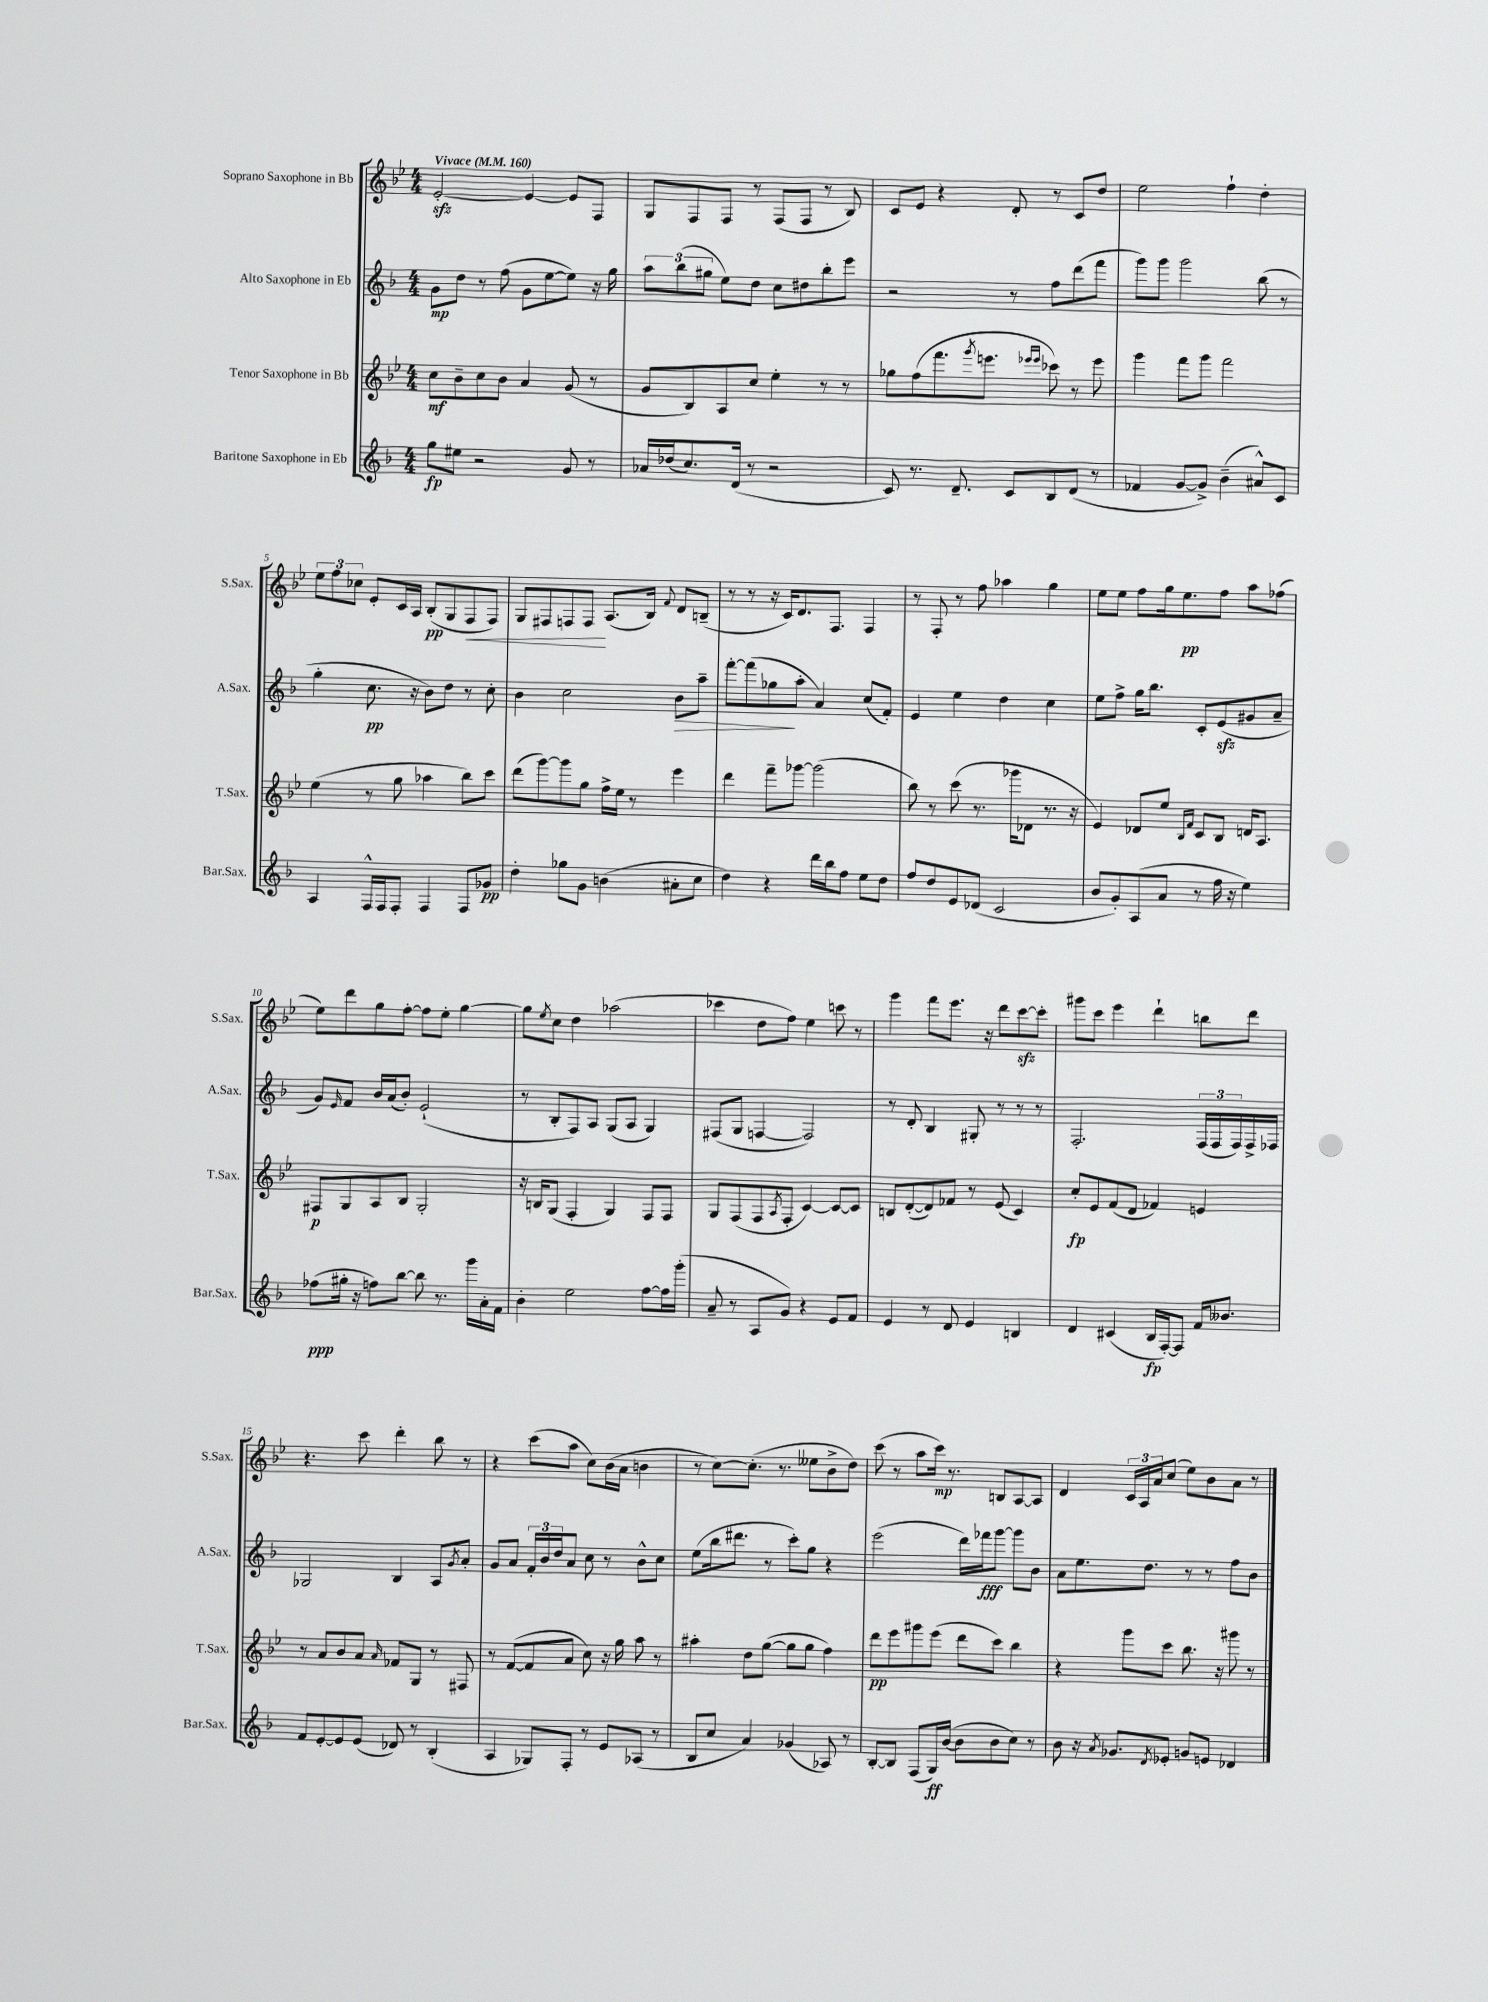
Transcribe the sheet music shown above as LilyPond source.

<<
\new StaffGroup <<
\new Staff = "s0" \with { instrumentName = "Soprano Saxophone in Bb" shortInstrumentName = "S.Sax." } {
    \clef treble \key bes \major \numericTimeSignature \time 4/4 \tempo "Vivace" 4 = 160
    ees'2~-.\sfz ees'4~ ees'8 f8 |
    g8 f8 f8 r8 f8( f8 r8 bes8) |
    c'8 ees'8 r4 d'8-. r8 c'8 d''8 |
    ees''2 f''4-! d''4-. |
    \tuplet 3/2 { ees''8 f''8 ces''8 } ees'8-. c'16 a16 bes8-.\pp( g8 f8\< f8) |
    g8 fis8 f8 f8\! a8.( bes16) \appoggiatura { f'8 } d'8 b8--( |
    r8 r8 r16 c'16) d'8. f8. f4 |
    r8 f8-. r8 f''8 aes''4 g''4 |
    ees''8 ees''8 f''8 g''16 ees''8.\pp f''8 a''8 fes''8( |
    ees''8) d'''8 g''8 f''8~-. f''8 ees''8-. g''4~ |
    g''8 \acciaccatura { ees''8 } c''8 d''4 aes''2( |
    ces'''4 d''8 f''8) ees''4 c'''8 r8 |
    g'''4 f'''8 ees'''8. r16 d'''8 c'''8~\sfz c'''8-. |
    gis'''8 c'''8 ees'''4 d'''4-! b''8 d'''8 |
    r4. c'''8 d'''4-. bes''8 r8 |
    r4 c'''8( a''8 c''8) bes'16( a'16 b'4 |
    r8 c''8~) c''8.-.( r8. eeses''8 bes'8-> d''8) |
    c'''8( r8 a''8 c'''16\mp) r8. b8 a8~ a8 |
    d'4 \tuplet 3/2 { c'16 a16 a'16 } c''8( ees''8) bes'8 a'8 r8 \bar "|." |
}
\new Staff = "s1" \with { instrumentName = "Alto Saxophone in Eb" shortInstrumentName = "A.Sax." } {
    \clef treble \key f \major \numericTimeSignature \time 4/4
    g'8\mp d''8 r8 f''8( g'8 e''8~ e''8) r16 g''16 |
    \tuplet 3/2 { a''8 bes''8( gis''8 } e''8) d''8 c''8 dis''8 bes''8-. e'''8 |
    r2 r8 f''8 d'''8( f'''8 |
    g'''8) g'''8 g'''2 bes''8( r8 |
    g''4-. c''8.\pp r16 bes'8) d''8 r8 c''8-. |
    bes'4 c''2 bes'8\> a''8-- |
    f'''8~-. f'''8( ges''8\! a''8-. a'4) c''8( f'8-.) |
    e'4 e''4 d''4 c''4 |
    e''8 f''8-> g''16 bes''8. c'8-. e'8\sfz( gis'8 a'8-- |
    g'8) \grace { e'16 } f'8 bes'16 a'16( bes'8-.) e'2-!( |
    r8 bes8-. f8) a8 g8( a8 g4) |
    fis8( g8 f4~ f2) |
    r8 d'8-. bes4 gis8-. r8 r8 r8 |
    f2.-. \tuplet 3/2 { f16( f16 f16) } f16-> fes16 |
    ges2 bes4 a8 \acciaccatura { g'8 } a'8-. |
    g'8 a'8 \tuplet 3/2 { f'16-. bes'16 d''16 } a'8 c''8 r8 bes'8-^ c''8 |
    e''8( bes''16 dis'''8. r8 c'''8-.) g''8 r4 |
    e'''2( d'''16) fes'''16\fff g'''8~ g'''8 bes'8 |
    a'8 e''8. d''8. r8 r8 f''8 bes'8 \bar "|." |
}
\new Staff = "s2" \with { instrumentName = "Tenor Saxophone in Bb" shortInstrumentName = "T.Sax." } {
    \clef treble \key bes \major \numericTimeSignature \time 4/4
    c''8\mf bes'8-- c''8 bes'8 a'4 g'8( r8 |
    g'8 bes8) a8 c''8 ees''4-. r8 r8 |
    ges''8 f''8( f'''8. \acciaccatura { g'''8 } e'''8. \grace { ees'''16 ees'''16 } ces'''8) r8 ees'''8 |
    g'''4 f'''8 g'''8 f'''2 |
    ees''4( r8 g''8 aes''4 bes''8) c'''8 |
    d'''8( g'''8~) g'''8 g''8 f''16-> ees''16 r8 ees'''4 |
    d'''4 f'''8-- ges'''8~ ges'''2( |
    bes''8) r8 c'''8( r8. ges'''16 des'8 r8. r16 |
    ees'4) des'8 ees''8 \grace { bes16 f'16 } c'8 bes8 d'16 a8. |
    fis8\p g8 a8 bes8 g2-. |
    r16 b16 g8( f4-. g4) f8 f8 |
    g8 f8( f8 \acciaccatura { a8 } f8-. c'4~) c'8~ c'8 |
    b8 d'8~-.( d'8) fes'8 r8 ees'8( c'4) |
    c''8-.\fp ees'8 f'8( d'8 fes'4) e'4 |
    r8 a'8 bes'8 a'8 \grace { a'16 } fes'8 g8 r8 fis8 |
    r8 f'8~( f'8 a'8 c''8) r16 g''16 a''8 r8 |
    ais''4-. d''8 g''8~( g''8 g''8 f''4) |
    d'''8\pp ees'''8 gis'''8 ees'''8( d'''8 c'''8) bes''4 |
    r4 g'''8 c'''8 bes''8. r16 gis'''8 r8 \bar "|." |
}
\new Staff = "s3" \with { instrumentName = "Baritone Saxophone in Eb" shortInstrumentName = "Bar.Sax." } {
    \clef treble \key f \major \numericTimeSignature \time 4/4
    g''8\fp eis''8 r2 g'8 r8 |
    aes'16 des''16( c''8.) d'16( r8 r2 |
    c'8) r8. d'8.-- c'8 bes8 d'8( r8 |
    fes'4 g'8~ g'8->) bes'4--( ais'8-^) c'8 |
    a4 f16-^ f16 f8-. f4 f8 ges'8\pp |
    d''4-. ges''8 g'8 b'4( ais'8-. c''8 |
    d''4) r4 d'''16 bes''16 f''8 e''8 d''8 |
    f''8 d''8 e'8 des'8( c'2 |
    bes'8 g'8-.) a8( a'8 r8 f''16 r16 e''4) |
    fes''8\ppp( gis''16-. r16 f''8) bes''8~ bes''8 r8. g'''16 a'16-. f'16 |
    bes'4-. e''2 f''8~ f''16 g'''16-.( |
    a'8-- r8 a8 g'8) r4 e'8 f'8 |
    e'4 r8 d'8 e'4 b4 |
    d'4 cis'4( bes16\fp f16~-.) f8 f'16 beses'8. |
    f'8 e'8~-. e'8 e'8( des'8) r8 bes4-.( |
    a4 ges8) f8-. r8 e'8 aes8( r8 |
    bes8 c''8 a'4) ges'4( aes8) r8 |
    bes8~-. bes8 f8( g16\ff) bes'16~( bes'8 bes'8 c''8) r8 |
    bes'8 r16 \acciaccatura { a'8 } ges'8. \acciaccatura { d'8 } ees'8-. g'8 e'8 des'4 \bar "|." |
}
>>
>>
